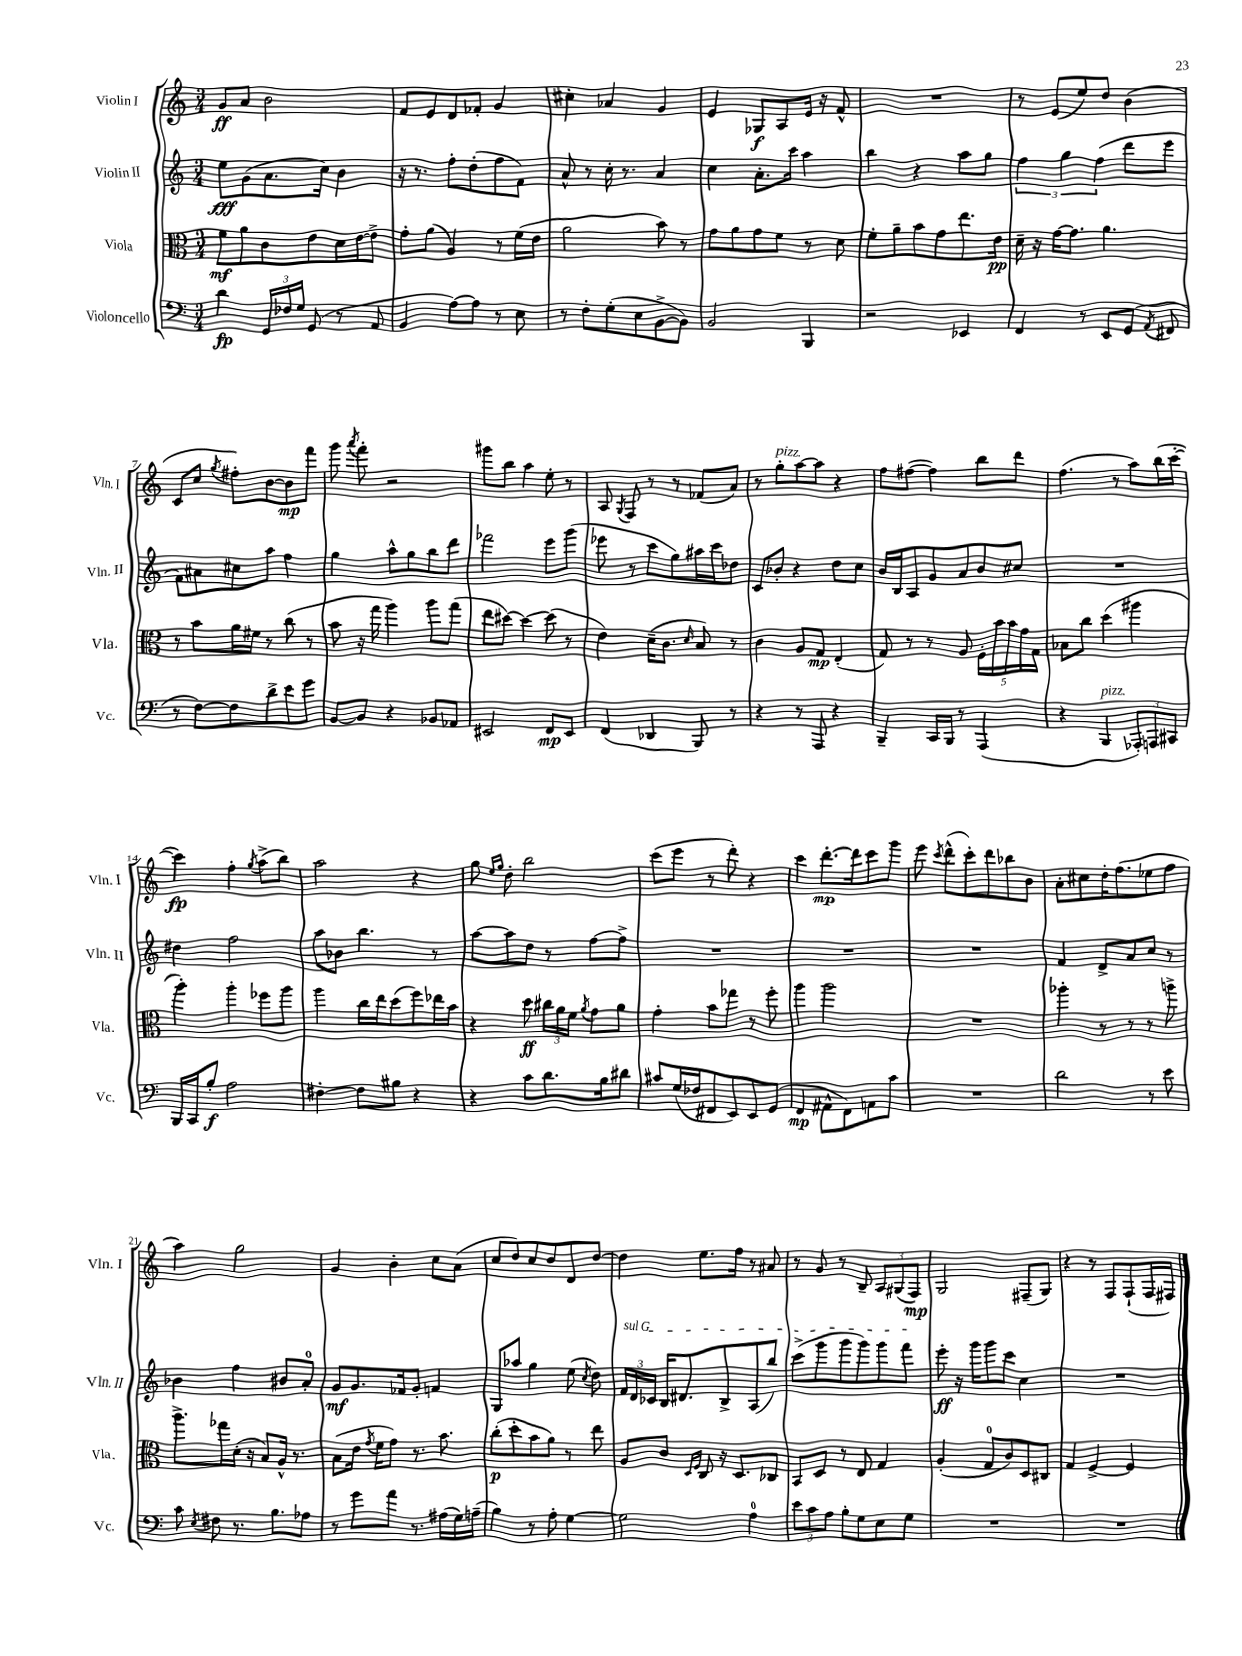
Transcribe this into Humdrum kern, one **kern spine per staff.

**kern	**kern	**kern	**kern
*staff4	*staff3	*staff2	*staff1
*clefF4	*clefC3	*clefG2	*clefG2
*k[]	*k[]	*k[]	*k[]
*M3/4	*M3/4	*M3/4	*M3/4
4d\	8f\L	8ee\L	8g/L
.	8a\	(8g\	8a/J
24GG/LL	8c\	8.a\	2b\
24F-/	.	.	.
24G/JJ	.	.	.
(8GG/	8e\	.	.
.	.	16cc\Jk)	.
8r	16d\L	4b\	.
.	[16e\J	.	.
8AA/	8e^\]J	.	.
=	=	=	=
4BB/	8g'\L	16r	8f/L
.	.	8.r	.
.	(8a\J	.	8e/
[8A\L)	4A/)	8ff'\L	8d/
8A\]J	.	(8dd'\	8f-'/J
8r	8r	8ff\	4g/
8E\	(16f\LL	8f\J)	.
.	16e\JJ	.	.
=	=	=	=
8r	2a\	8a^^/	4cc#'\
8F'\L	.	8r	.
(8G'\	.	16cc'\	4a-/
.	.	8.r	.
8E\	.	.	.
[8BB^\	8b\)	4a/	4g/
8BB\]J)	8r	.	.
=	=	=	=
2BB/	8g\L	4cc\	4e/
.	8a\	.	.
.	8g\	8.a'\L	8G-/L
.	8f\J	.	8A/
.	.	16ccc\Jk	.
4BBB/	8r	4aa\	16e/Jk
.	.	.	16r
.	8d\	.	8f^^/
=	=	=	=
2r	8f'\L	4bb\	2.r
.	8a~\	.	.
.	8b\	4r	.
.	8g\	.	.
4EE-/	8.ee\	8aa\L	.
.	.	8gg\J	.
.	16e\Jk	.	.
=	=	=	=
4FF/	16d~\	6ff\	8r
.	16r	.	.
.	[16g\LK	.	(8e/L
.	.	6gg\	.
.	8.g\]J	.	.
8r	.	.	8ee/)
.	.	(6ff\	.
8EE/L	4.a\	.	8dd/J
(8GG/J	.	8ddd\L	(4b\
8qAA/	.	.	.
8FF#/	.	8eee\J	.
=	=	=	=
8r	8r	8f\L)	8c/L
[8F\L)	8b\L	8a#\	8cc/J
.	.	.	8qgg/
8F\]	16a\L	8cc#\	8ff#'\L)
.	16f#\JJ	.	.
8d^\	8r	8aa\J	[8b\
8e\	(8cc\	4ff\	8b\]
8g\J	8r	.	8fff\J
=	=	=	=
[8BB/L	8b\	4gg\	8ggg\
.	.	.	8qaaa/
8BB/]J	16r	.	8fff'\
.	16gg\	.	.
4r	4aa\)	8aa^^\L	2r
.	.	8gg\	.
8BB-/L	8aa\L	8bb\	.
8AA-/J	(8gg\J	8ddd\J	.
=	=	=	=
2EE#/	8ee\L	2fff-\	8ggg#\L
.	[8dd#\J)	.	8bb\J
.	4dd#\_	.	4aa\
8FF/L	(8dd#\]	8eee\L	8ee'\
8EE#/J	8r	(8ggg\J	8r
=	=	=	=
(4FF/	4e\)	8eee-\	8A/
.	.	.	8qG/
.	.	8r	8F/
4DD-/	(16d~\LK	8ccc\L	8r
.	8.c\J	.	.
.	.	8gg\)	8r
.	16qqd/	.	.
8BBB/)	8B/)	16aa#\L	(8f-/L
.	.	16ccc\J	.
8r	8r	8dd-\J	8a/J)
=	=	=	=
4r	4c\	8c/L	8r
.	.	8b-'/J	8gg'\L
8r	8A/L	4r	[8aa\
8AAA/	8G/J	.	8aa\]J
4r	(4E'/	8dd\L	4r
.	.	8cc\J	.
=	=	=	=
4BBB~/	8G/)	16b/LL	8ff\L
.	.	16B/J	.
.	8r	8A/	([8ff#\J
16CC/LL	8r	8g/	4ff#\])
16BBB/JJ	.	.	.
8r	8A/	8a/	.
(4AAA/	20F'\LL	8b/	8bb\L
.	20b\	.	.
.	20b\	.	.
.	.	8cc#/J	8ddd\J
.	20g\	.	.
.	20G\JJ	.	.
=	=	=	=
4r	8B-\L	2.r	(4.ff\
.	8cc\J	.	.
4BBB/	(4dd\	.	.
.	.	.	8r
12AAA-'/L)	4aa#\	.	8aa\L)
12AAA/	.	.	.
.	.	.	(16bb\L
12CC#/J	.	.	.
.	.	.	[16ccc'\JJ
=	=	=	=
16BBB/LL	4aa'\)	4dd#\	4ccc\])
16CC/J	.	.	.
8B'/J	.	.	.
2A\	4aa'\	2ff\	4ff'\
.	.	.	8qgg/
.	8ff-\L	.	(8aa^\L
.	8aa\J	.	8bb\J)
=	=	=	=
[4F#'\	4aa\	8aa\L	2aa\
.	.	8b-\J	.
8F#\]L	16cc\LL	4.bb\	.
.	16ee\J	.	.
8B#\J	(8dd\	.	.
4r	8ff\)	.	4r
.	16ee-\L	8r	.
.	16b\JJ	.	.
=	=	=	=
4r	4r	[8aa\L	8gg\
.	.	.	16qqee/LL
.	.	.	16qqgg/JJ
.	.	8aa\]	8dd'\
8c\L	8dd\	8dd\J	2bb\
8.d\	24cc#\LL	8r	.
.	24a\	.	.
.	24f\JJ	.	.
.	8qa/	.	.
.	8g\L	[8ff\L	.
16B\k	.	.	.
8d#\J	8a\J	8ff^\]J	.
=	=	=	=
8c#/L	4g'\	2.r	(8ccc\L
(16G/L	.	.	8eee\J
16F-/J	.	.	.
8FF#/	8b\L	.	8r
8EE/)	8gg-\J	.	8ddd'\)
8EE/	8r	.	4r
(8GG/J	8ff'\	.	.
=	=	=	=
4FF/	4aa\	2.r	4ccc\
8AA#^^\L	2aa\	.	[8.ddd'\L
8FF\)	.	.	.
.	.	.	16ddd\]k
8AA\	.	.	8ccc\
8c\J	.	.	8ggg\J
=	=	=	=
2.r	2.r	2.r	8eee\
.	.	.	8qccc/
.	.	.	(8ddd^^\L
.	.	.	8ccc'\)
.	.	.	8ddd\
.	.	.	8bb-\
.	.	.	8b\J
=	=	=	=
2d\	4aa-'\	4f/	8a'\L
.	.	.	8cc#\
.	8r	8d^/L	16dd'\K
.	.	.	(8.ff\
.	8r	8a/	.
8r	8r	8cc/J	8ee-\
8e\	8aa^\	8r	8ff\J
=	=	=	=
8c\	8.aa^\L	4b-\	4aa\)
8qE/	.	.	.
8F#\	.	.	.
.	16gg-\L	.	.
8.r	(16d'\JJ	4ff\	2gg\
.	16r	.	.
.	8B/L)	.	.
8.B\L	.	.	.
.	16A^^/Jk	8b#/L	.
.	8.r	.	.
8A-\J	.	8a'/J	.
=	=	=	=
8r	(8B\L	8g/L	4g/
8g\L	16e\Jk	8.g/	.
.	8qg/	.	.
.	16f\LK	.	.
8a\J	8g\J)	.	4b'\
.	.	16f-/k	.
8.r	8.r	8g'/J	.
.	.	4f/	8cc\L
(16A#\LL	8.b\	.	.
16G\)	.	.	(8a\J
(16A~\JJ	.	.	.
=	=	=	=
4B\)	(8cc'\L	8G/L	8cc/L
.	8dd'\	8aa-/J	8dd/)
8r	8b\	4gg\	8cc/
8A'\	8a\J)	.	8dd/
[4G\	8r	(8ee\	8d/
.	.	8qcc/	.
.	8ee\	8dd\)	[8dd/J
=	=	=	=
2G\]	8A/L	24f/LL	4dd\]
.	.	24d/	.
.	.	24c-/JJ	.
.	8c/J	16B/LK	.
.	.	8.d#/	.
.	16qqD/LL	.	.
.	16qqF/JJ	.	.
.	8C/	.	8.ee\L
.	16r	8B^/	.
.	8.D/L	.	16ff\Jk
4A\	.	(8A/	8r
.	8C-/J	8bb/J)	8a#/
=	=	=	=
12e\L	8BB/L	(8ccc^\L	8r
12c\	.	.	.
.	8D/J	8ggg\	8g/
12A\J	.	.	.
8B'\L	8r	8ggg\	8r
8G\	8E/	8ggg\)	8B~/
8E\	4G/	8ggg\	12A/L
.	.	.	(12G#/
8G\J	.	8fff\J	.
.	.	.	12F/J)
=	=	=	=
2.r	(4A'/	8eee'\	2G/
.	.	16r	.
.	.	16ggg\LK	.
.	8G/L	8ggg\	.
.	8c/)	8ccc\J	.
.	8D/	4cc\	(8F#~/L
.	8C#/J	.	8G/J)
=	=	=	=
2.r	4G/	2.r	4r
.	[4F^/	.	8r
.	.	.	8F/L
.	4F/]	.	(8F`/
.	.	.	16F/L
.	.	.	16F#/JJ)
==	==	==	==
*-	*-	*-	*-
